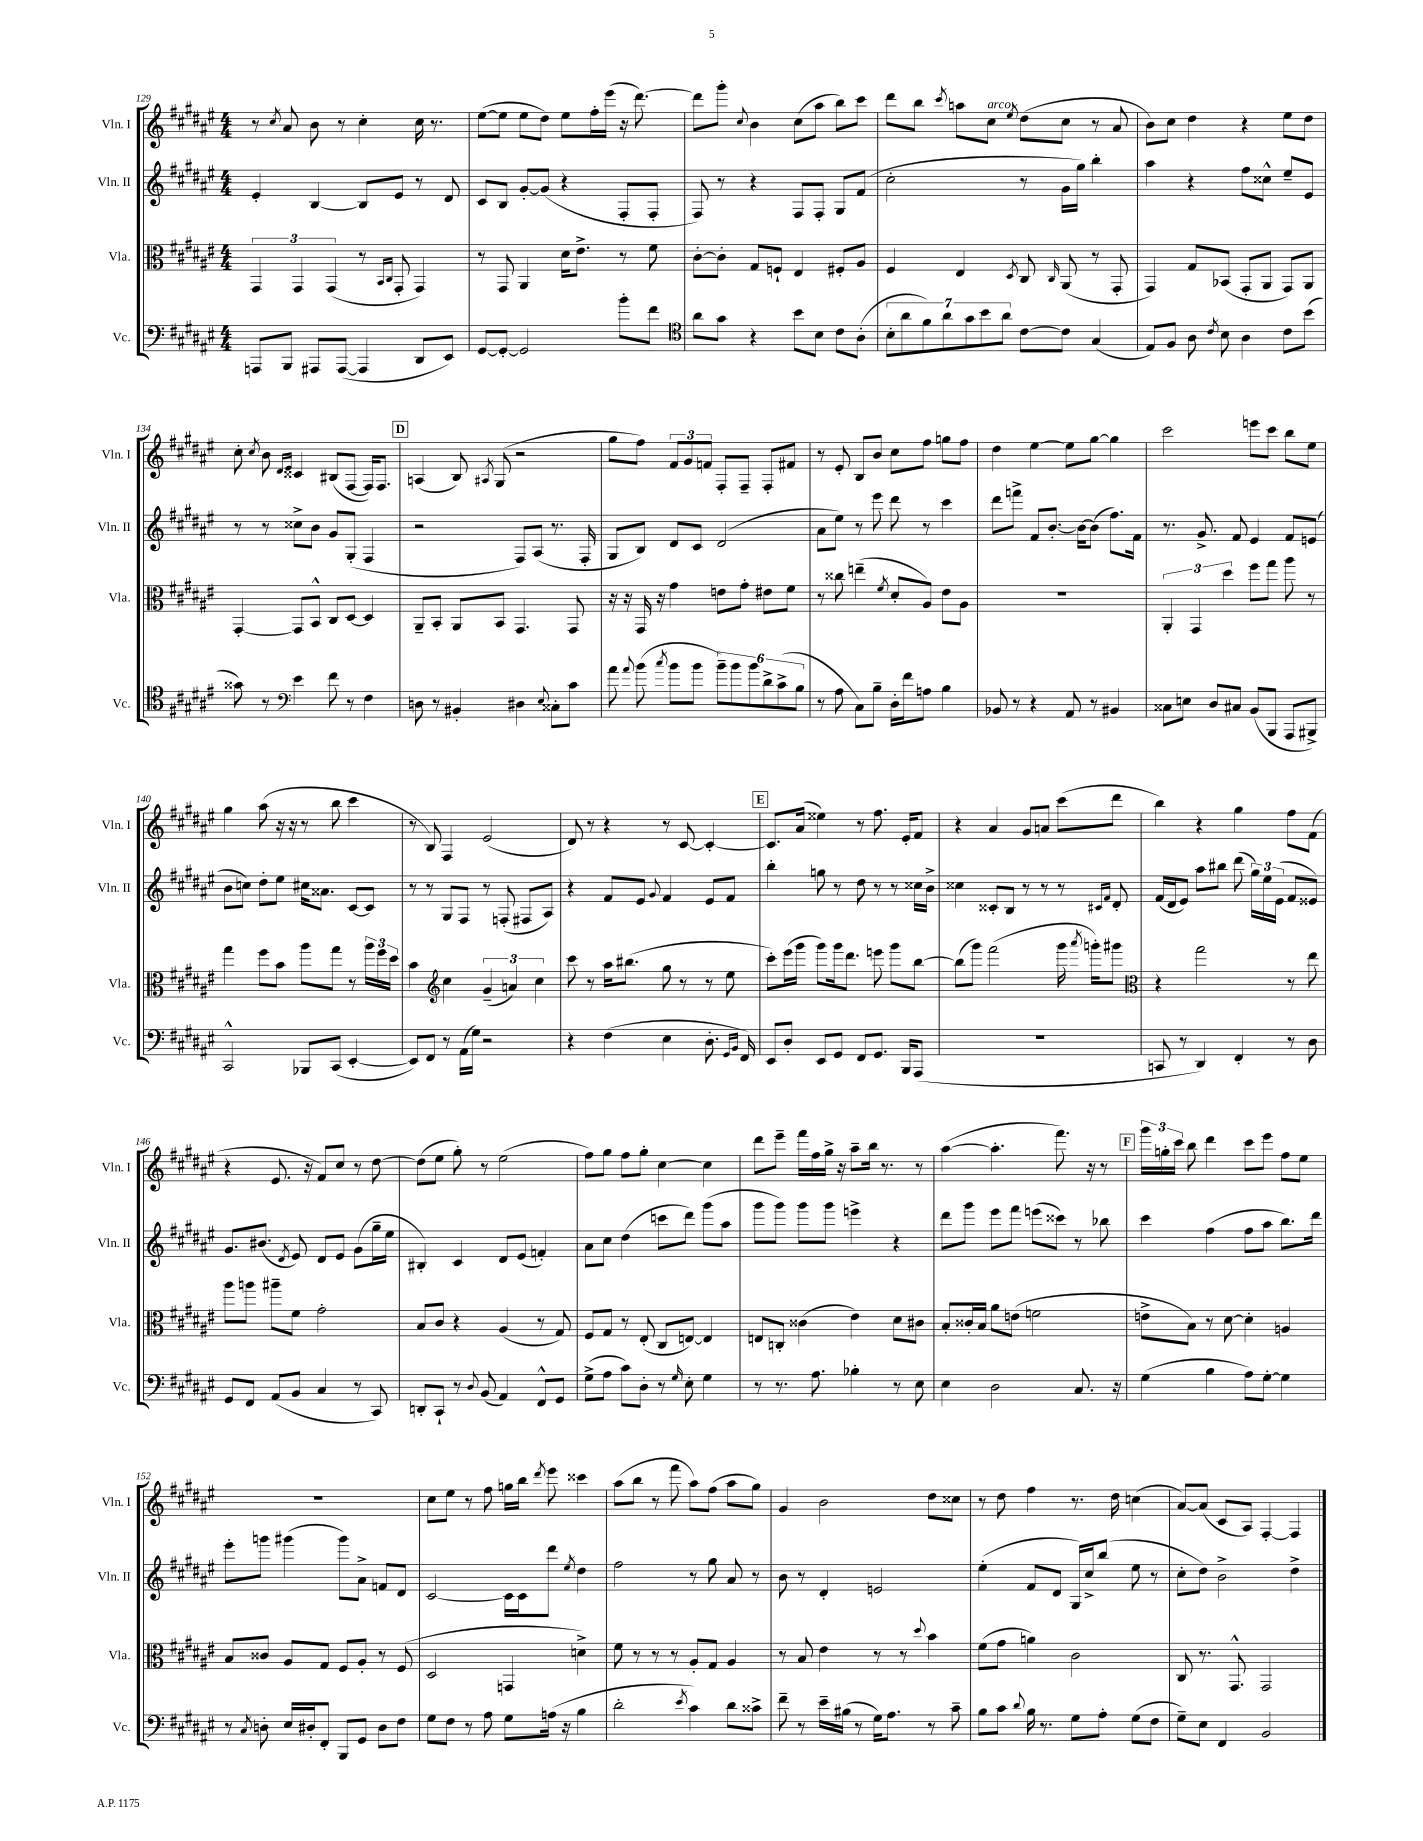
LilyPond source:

<<
\new StaffGroup <<
\new Staff = "s0" \with { instrumentName = "Vln. I" shortInstrumentName = "Vln. I" } {
    \clef treble \key fis \major \numericTimeSignature \time 4/4
    \autoBeamOff r8 \acciaccatura { cis''8 } ais'8 b'8 r8 cis''4-. cis''16 r8. |
    eis''8[~( eis''8] eis''8[ dis''8]) eis''8[ fis''16-. eis'''16]( r16 dis'''8.~) |
    dis'''8[ gis'''8]-. \appoggiatura { cis''8 } b'4 cis''8[( ais''8] b''8[) cis'''8] |
    dis'''8[ b''8] \acciaccatura { cis'''8 } a''8[ cis''8]^\markup { \italic "arco" } \acciaccatura { eis''8 } dis''8[( cis''8] r8 ais'8 |
    b'8[) cis''8] dis''4 r4 eis''8[ dis''8] |
    cis''8-. \acciaccatura { cis''8 } b'8 \grace { dis'16[ eis'16] } cisis'4 bis8[( fis8]~ fis16[) fis8.] |
    \mark \markup { \box "D" } a4( b8) \acciaccatura { ais8 } gis8( r2 |
    gis''8[ fis''8]) \tuplet 3/2 { fis'8[ gis'8 f'8] } fis8[-. fis8]-- fis8[-. fis'8] |
    r8 eis'8-. b8[ b'8] cis''8[ fis''8] g''8[ fis''8] |
    dis''4 eis''4~ eis''8[ gis''8]~ gis''4 |
    cis'''2 e'''8[ cis'''8] b''8[ eis''8] |
    gis''4 ais''8( r16 r16 r8 b''8 cis'''4 |
    r8 b8) fis4 eis'2( |
    dis'8) r8 r4 r8 cis'8~ cis'4~-. |
    \mark \markup { \box "E" } cis'8.[ ais'16]( eisis''4) r8 fis''8. eis'16[-. fis'8] |
    r4 ais'4 gis'8[ a'8] cis'''8[( dis'''8] |
    b''4) r4 gis''4 fis''8[ fis'8]( |
    r4 eis'8. r16 fis'8[) cis''8] r8 dis''8~ |
    dis''8[( eis''8] gis''8-.) r8 eis''2( |
    fis''8[) gis''8] fis''8[ gis''8]-. cis''4~ cis''4 |
    dis'''8[ eis'''8]-- fis'''16[ fis''16 gis''16]-> r16 ais''8[-- b''16] r8. r8 |
    ais''4~( ais''4.-. fis'''8.) r16 r8 |
    \mark \markup { \box "F" } \tuplet 3/2 { gis'''16[ g''16-. cis'''16] } b''8 dis'''4 cis'''8[ eis'''8] fis''8[ eis''8] |
    R1 |
    cis''8[ eis''8] r8 fis''8 g''16[ b''16] \acciaccatura { dis'''8 } eis'''8 cisis'''4 |
    ais''8[( b''8] r8 fis'''8 ais''8[) fis''8]( ais''8[ gis''8]) |
    gis'4 b'2 dis''8[ cisis''8] |
    r8 dis''8 fis''4 r8. dis''16 c''4( |
    ais'8[~) ais'8]( cis'8[ ais8]) fis4~-. fis4 \bar "|." |
}
\new Staff = "s1" \with { instrumentName = "Vln. II" shortInstrumentName = "Vln. II" } {
    \clef treble \key fis \major \numericTimeSignature \time 4/4
    \autoBeamOff eis'4-. b4~ b8[ eis'8] r8 dis'8 |
    cis'8[ b8] gis'8[~-. gis'8]( r4 fis8[-. fis8]-. |
    fis8) r8 r4 fis8[ fis8]-. gis8[ fis'8]( |
    cis''2-. r8 gis'16[ gis''16]) b''4-. |
    ais''4 r4 fis''8[ cisis''8]-^ eis''8[-- eis'8] |
    r8 r8 cisis''8[-> b'8] gis'8[ gis8]-.( fis4 |
    \mark \markup { \box "D" } r2 fis8[) ais8]( r8. fis16-. |
    gis8[ b8]) dis'8[ cis'8] dis'2( |
    ais'8[ eis''8]) r8 eis'''8 dis'''8 r8 cis'''4 |
    dis'''8[ f'''8]-> fis'8[ b'8.]~-. b'16[~ b'8]( fis''8.[) fis'16] |
    r8. gis'8.-> fis'8 eis'4 fis'8[ e'8]( |
    b'8[ c''8]) dis''8[-. eis''8] cis''16[ aisis'8.] cis'8[~ cis'8] |
    r8 r8 gis8[ fis8] r8 f8-.( fis8[ ais8]) |
    r4 fis'8[ eis'8] \appoggiatura { gis'8 } fis'4 eis'8[ fis'8] |
    \mark \markup { \box "E" } b''4-. g''8 r8 dis''8 r8 r8 cisis''16[ b'16]-> |
    cisis''4 cisis'8[-. b8] r8 r8 r8 \grace { cis'16[ fis'16] } dis'8-. |
    fis'16[( dis'16 eis'8]) ais''8[ bis''8] dis'''8( \tuplet 3/2 { gis''16[) eis''16 eis'16]( } fis'8[ eisis'8]) |
    gis'8.[ bis'8.]( \acciaccatura { dis'8 } eis'8) dis'8[ eis'8] gis'8[( gis''16-- eis''16] |
    bis4-.) cis'4 dis'8[ eis'8]( f'4-.) |
    ais'8[ cis''8] dis''4( c'''8[ dis'''8]) gis'''8[( ais''8] |
    gis'''8[ gis'''8]) gis'''8[ gis'''8] e'''4-> r4 |
    dis'''8[ gis'''8] eis'''8[ fis'''8] e'''8[( cisis'''8]) r8 bes''8 |
    \mark \markup { \box "F" } cis'''4 fis''4( fis''8[ ais''8] b''8.[) dis'''16] |
    eis'''8[-. g'''8] gis'''4( gis'''8[) ais'8]-> f'8[ dis'8] |
    cis'2~ cis'16[ cis'16 dis'''8] \acciaccatura { eis''8 } dis''4 |
    fis''2 r8 gis''8 ais'8 r8 |
    b'8 r8 dis'4-. e'2 |
    eis''4-.( fis'8[ dis'8] gis16[) cis''16-> b''8]( eis''8 r8 |
    cis''8[-. dis''8]) b'2-> dis''4-> \bar "|." |
}
\new Staff = "s2" \with { instrumentName = "Vla." shortInstrumentName = "Vla." } {
    \clef alto \key fis \major \numericTimeSignature \time 4/4
    \autoBeamOff \tuplet 3/2 { gis,4 gis,4 gis,4( } r8 \grace { b,16[ cis16] } gis,8-. gis,4) |
    r8 gis,8 ais,4 dis'16[ eis'8.]-> r8 fis'8 |
    cis'8[~-. cis'8]-. gis8[ f8]-! eis4 fis8[-. ais8] |
    fis4 eis4 \acciaccatura { dis8 } cis8 \grace { cis16 } ais,8( r8 gis,8-. |
    gis,4) gis8[ bes,8]( gis,8[-. ais,8] gis,8[) ais,8] |
    gis,4~-. gis,8[ b,8]-^ cis8[ dis8]~ dis4 |
    \mark \markup { \box "D" } ais,8[-- b,8]-. ais,8[ b,8] gis,4. gis,8 |
    r16 r16 gis,16 r16 gis'4 e'8[ gis'8]-. eis'8[ fis'8] |
    r8 cisis''8 e''4--( \acciaccatura { fis'8 } dis'8[-. ais8]) eis'8[ ais8] |
    R1 |
    \tuplet 3/2 { ais,4-. gis,4 dis''4 } fis''8[ gis''8] ais''8 r8 |
    gis''4 fis''8[ b'8] ais''8[ gis''8] r8 \tuplet 3/2 { ais''16[ fis''16 dis''16] } |
    b'4 \clef treble cis''4 \tuplet 3/2 { gis'4--( a'4) cis''4 } |
    cis'''8 r8 ais''16[ bis''8.]( gis''8 r8 r8 eis''8 |
    \mark \markup { \box "E" } cis'''8[-.) eis'''16( gis'''16] gis'''8[) gis'''16 dis'''8.] e'''8 gis'''8[ b''8]~ |
    b''8[( gis'''8]) fis'''2( gis'''16 \acciaccatura { ais'''8 } g'''16[-.) gis'''8] |
    \clef alto r4 gis''2 r8 eis''8 |
    ais''8[ a''8] ais''8[-- fis'8] gis'2-. |
    b8[ cis'8] r4 ais4( r8 gis8) |
    fis8[ gis8] r8 eis8-.( cis8[ e8]~) e4 |
    e8[ c8]-. cisis'4( eis'4) dis'8[ cis'8] |
    b8[-. cisis'16-. b16] ais'8[ e'8]( f'2 |
    \mark \markup { \box "F" } e'8[-> b8]) r8 dis'8~ dis'4-. a4 |
    b8[ cisis'8] ais8[ gis8] fis8[ ais8]-. r8 fis8( |
    dis2 g,4 d'4->) |
    fis'8 r8 r8 r8 ais8[-. gis8] ais4 |
    r8 b8 eis'4 r8 r8 \appoggiatura { dis''8 } b'4 |
    fis'8[( gis'8] a'4) cis'2 |
    cis8 r8. gis,8.-^ gis,2 \bar "|." |
}
\new Staff = "s3" \with { instrumentName = "Vc." shortInstrumentName = "Vc." } {
    \clef bass \key fis \major \numericTimeSignature \time 4/4
    \autoBeamOff a,,8[ b,,8] ais,,8[ ais,,8]~( ais,,4 dis,8[ eis,8]) |
    gis,8[~ gis,8]~-. gis,2 b'8[-. fis'8] |
    \clef tenor ais'8[ gis'8] r4 b'8[ b8] cis'8[ ais8]-.( |
    \tuplet 7/4 { b8[-. ais'8 fis'8) ais'8 gis'8 b'8 ais'8] } cis'8[~ cis'8] gis4( |
    eis8[) fis8] ais8 \acciaccatura { cis'8 } b8 ais4 cis'8[ b'8]( |
    gisis'8) r8 \clef bass eis'4 fis'8 r8 fis4 |
    \mark \markup { \box "D" } d8 r8 bis,4-. dis4 \appoggiatura { eis8 } cisis8[-. cis'8] |
    ais'8 \appoggiatura { ais'8 } b'8( \acciaccatura { cis''8 } b'8[ b'8] \tuplet 6/4 { b'8[--) b'8 b'8 dis'8-> cis'8->( b8] } |
    r8 ais8 cis8[) b8]-- dis16[-. fis'16 a8] b4 |
    bes,8 r8 r4 ais,8 r8 bis,4 |
    cisis8[ e8] dis8[ cis8] b,8[( b,,8] ais,,8[ bis,,8]->) |
    cis,2-^ bes,,8[ cis,8]( eis,4~-. |
    eis,8[) fis,8] r8 ais,16[( gis16]) r2 |
    r4 fis4( eis4 dis8.-. \grace { gis,16[ b,16] } fis,16) |
    \mark \markup { \box "E" } eis,8[ dis8]-. eis,8[ gis,8] fis,8[ gis,8.] b,,16[ ais,,8]( |
    R1 |
    c,8 r8 dis,4) fis,4-. r8 dis8 |
    gis,8[ fis,8] ais,8[( b,8] cis4 r8 cis,8) |
    d,8[-. cis,8]-! r8 \appoggiatura { dis8 } b,8( ais,4) fis,8[-^ gis,8] |
    gis8[->( ais8] cis'8[) dis8]-. r8 \grace { gis16 } eis8-. gis4 |
    r8 r8. ais8. bes4-. r8 eis8 |
    eis4 dis2 cis8. r16 |
    \mark \markup { \box "F" } gis4( b4 ais8[) gis8]~-. gis4 |
    r8 \acciaccatura { cis8 } d8-. eis16[ dis16-. fis,8]-. b,,8[ gis,8] dis8[ fis8] |
    gis8[ fis8] r8 ais8 gis8[ a16]( r16 b4 |
    dis'2-. \acciaccatura { eis'8 } cis'4) dis'8[ cisis'8]-> |
    fis'8-- r8 eis'16[-- bis16]( r8 gis16[) ais8.] r8 cis'8-- |
    b8[ cis'8] \appoggiatura { dis'8 } b16 r8. gis8[ ais8]-. gis8[( fis8] |
    gis8[--) eis8] fis,4 b,2 \bar "|." |
}
>>
>>
\layout { \context { \Score currentBarNumber = #129 } }
